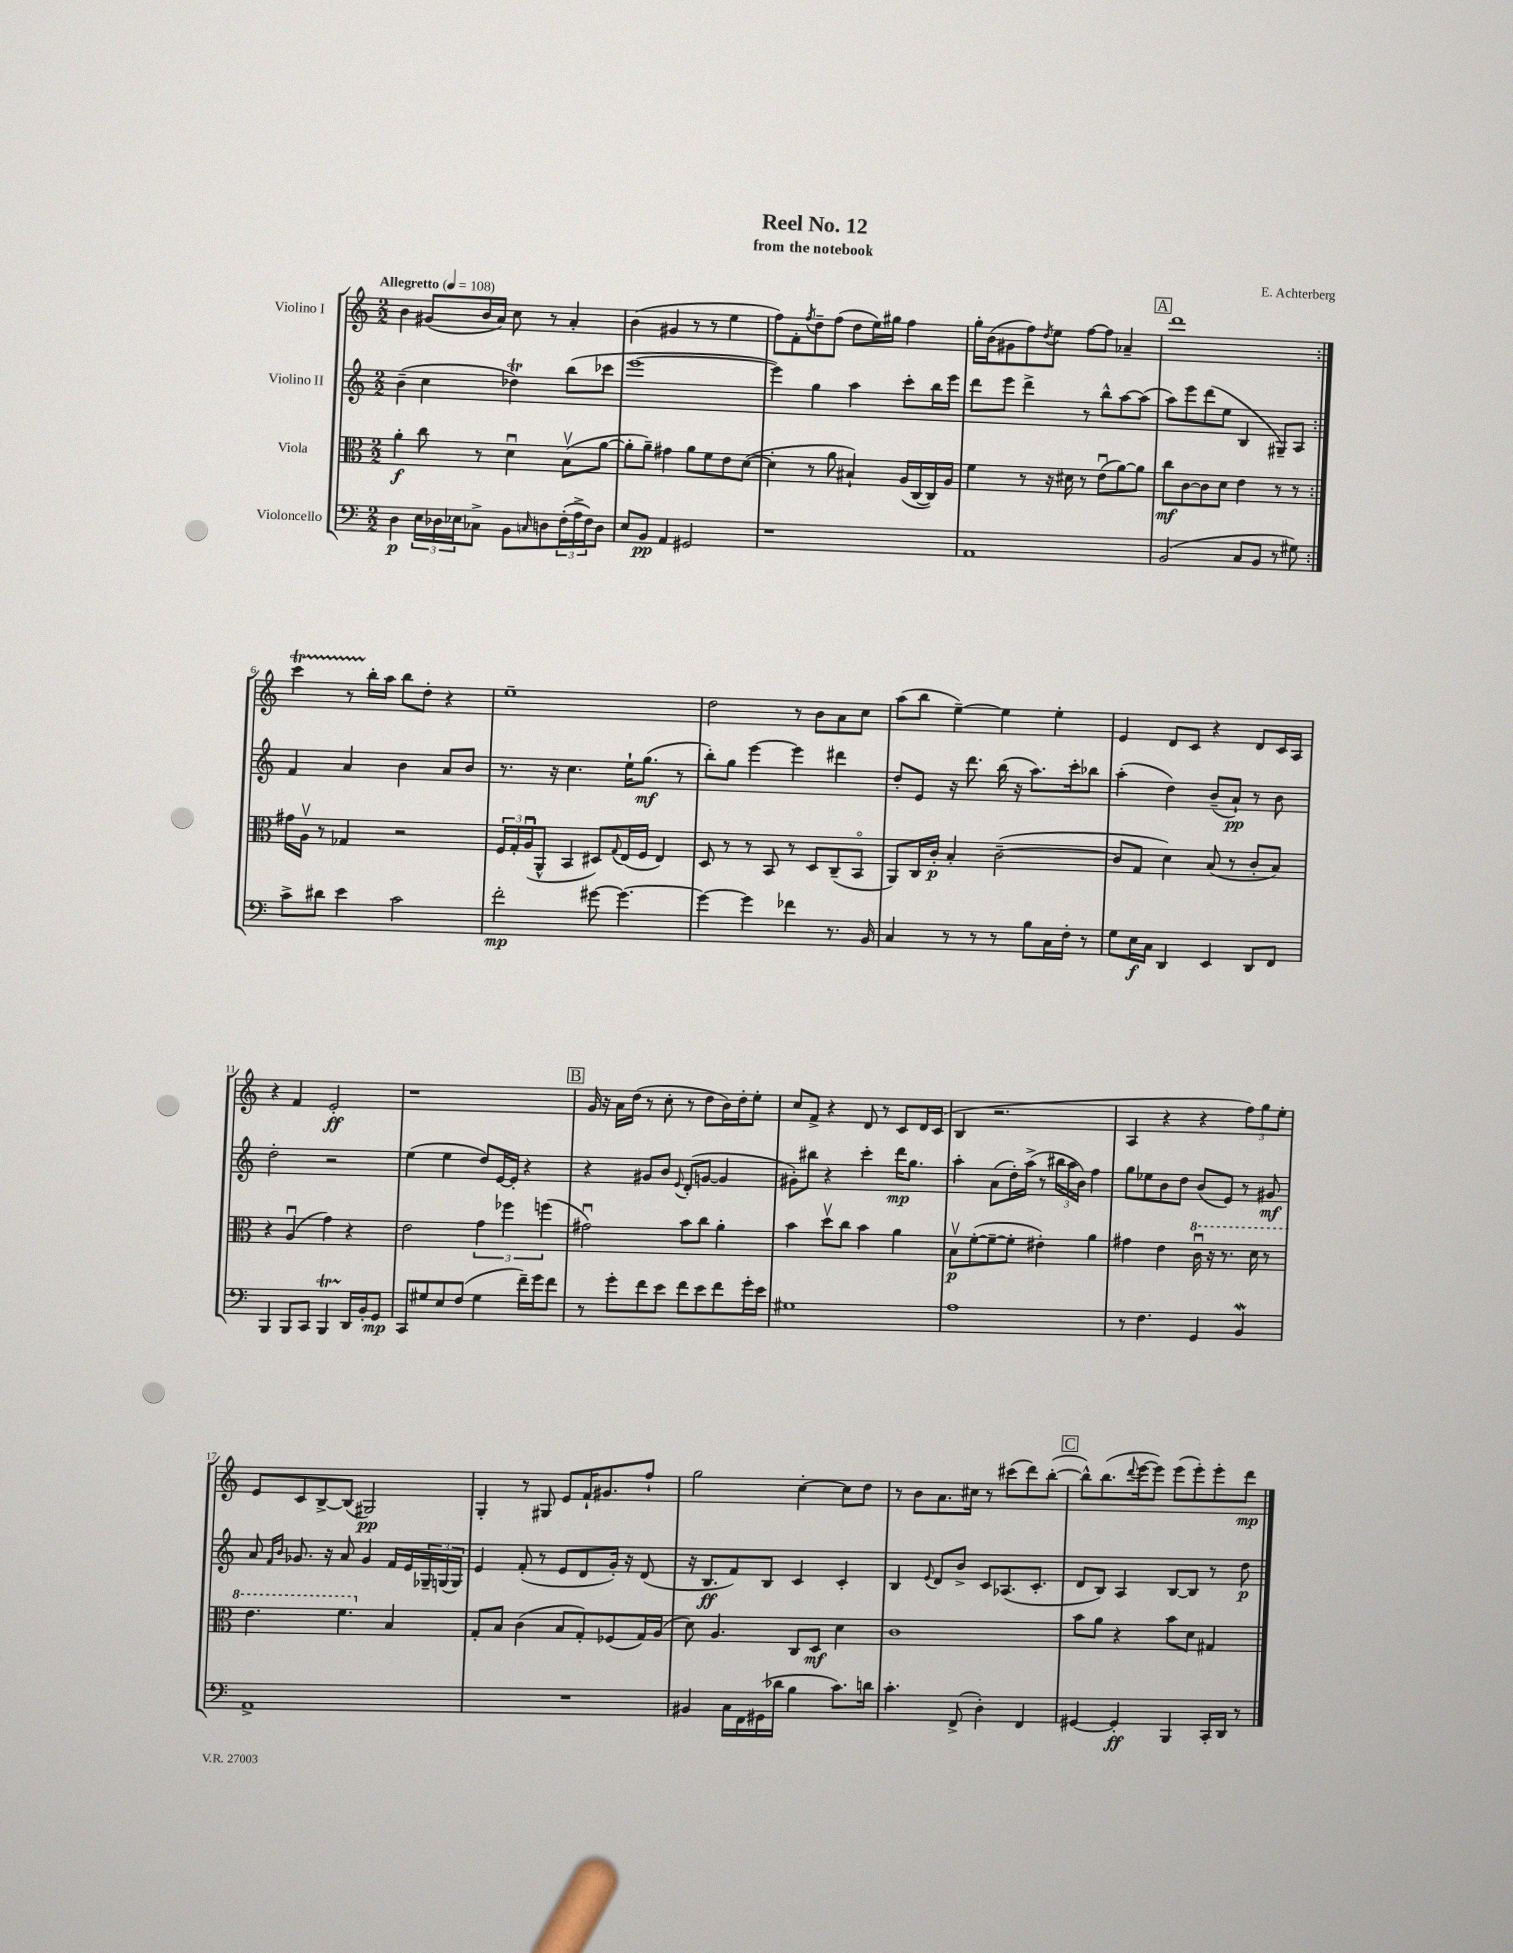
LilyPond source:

\header { title = "Reel No. 12" composer = "E. Achterberg" subtitle = "from the notebook" }
<<
\new StaffGroup <<
\new Staff = "s0" \with { instrumentName = "Violino I" } {
    \clef treble \key c \major \numericTimeSignature \time 2/2 \tempo "Allegretto" 4 = 108
    \repeat volta 2 { b'4 gis'8( b'16 a'16) c''8 r8 a'4-. |
    b'4( gis'4 r8 r8 e''4 |
    f''8) f'8-. \acciaccatura { f''8 } d''8-- f''8( d''8 e''16) gis''16 f''4 |
    g''16-. b'16( gis'8 f''8) \acciaccatura { d''8 } e''8 f''8~ f''8 aes'4-- |
    \mark \markup { \box "A" } d'''1 | }
    c'''4\startTrillSpan r8 b''16-.\stopTrillSpan a''16 b''8 d''8-. r4 |
    e''1-- |
    d''2 r8 b'8 a'8 c''8 |
    a''8( b''8 e''4~--) e''4 e''4-. |
    e'4 d'8 c'8 r4 d'8 c'16 a16 |
    r4 f'4 e'2-.\ff |
    r1 |
    \mark \markup { \box "B" } g'16 r16 a'16 d''16( r8 c''8-. r8 d''8 b'16) d''16-. e''8-. |
    c''8 f'8-> r4 d'8 r8 c'8 d'16 c'16( |
    b4 r2. |
    a4 r4 r4 \tuplet 3/2 { f''8) g''8 e''8-. } |
    e'8 c'8 b8~-> b8( gis2\pp) |
    g4-. r8 gis8 e'8 f'16-! gis'8. f''8-! |
    g''2 c''4~-. c''8 d''8 |
    r8 b'8 a'8. cis''16 r8 cis'''8( d'''8) b''8~-.( |
    \mark \markup { \box "C" } b''8-^) b''8.( \appoggiatura { d'''8 } e'''16~ e'''8) e'''8( e'''8-.) e'''8-. d'''8\mp \bar "|." |
}
\new Staff = "s1" \with { instrumentName = "Violino II" } {
    \clef treble \key c \major \numericTimeSignature \time 2/2
    \repeat volta 2 { b'4--( c''4 des''4\trill) b''8( ces'''8 |
    e'''1~ |
    e'''4) g''4 a''4 c'''8-. b''16 e'''16 |
    d'''8 e'''8 d'''4-> r8 b''8-^ a''8~ a''8( |
    \mark \markup { \box "A" } a''8) e'''8 d'''8( e''8 b4 gis8--) a8 | }
    f'4 a'4 b'4 a'8 b'8 |
    r8. r16 c''4. e''16-! g''8.\mf( r8 |
    b''8-.) g''8 e'''4~ e'''4 dis'''4 |
    d''8-. e'8 r16 d'''8. b''16( r16 a''8.) c'''16-. bes''8 |
    a''4-.( d''4) b'8--( a'8-!\pp) r8 b'8 |
    d''2-. r2 |
    e''4( e''4 d''8) e'16~ e'16-. r4 |
    \mark \markup { \box "B" } r4 gis'8 b'8 \appoggiatura { e'8 } d'8-.( g'8~ g'4 |
    gis'8-.) bis''8 r4 c'''4-. d'''16\mp g''8. |
    a''4-. a'8( d''16-.) a''16->( r8 \tuplet 3/2 { bis''16 a''16 b'16) } f''4 |
    g''8 ees''8 b'8 d''8 b'8( e'8) r8 gis'8\mf |
    a'8 \grace { f'16 b'16 } ges'8. r16 a'8 ges'4 f'16 e'16 \tuplet 3/2 { ges16-- g16( g16) } |
    e'4 f'8-.( r8 e'8 d'8 g'16-.) r16 d'8( |
    r16 b8.\ff f'8) b8 c'4 c'4-. |
    b4 \appoggiatura { e'8 } d'8 b'8-> c'8 aes8.( c'8.-. |
    \mark \markup { \box "C" } d'8 b8) a4 b8~ b8 r8 d''8\p \bar "|." |
}
\new Staff = "s2" \with { instrumentName = "Viola" } {
    \clef alto \key c \major \numericTimeSignature \time 2/2
    \repeat volta 2 { a'4-.\f c''8 r8 d'4\downbow b8\upbow( a'8~ |
    a'8-. a'8--) gis'4 a'8 f'8 e'8 d'8~( |
    d'4-. r8 a'8 bis4-!) a16( c16~ c16) a16 |
    f'4 r8 r16 dis'16 r8 e'8\downbow( a'8~) a'8 |
    \mark \markup { \box "A" } c''8\mf c'8~ c'8 d'8 e'4 r8 r8 | }
    gis'16 a16\upbow r8 ges4 r2 |
    \tuplet 3/2 { f16 g16-. a16\downbow( } a,8-^ b,4 dis8) \appoggiatura { g8 } e16( f16 e4) |
    d8 r8 r8 b,8 r8 d8 c8--( b,8\flageolet |
    a,8) c16 c'16-.\p b4-. c'2~--( |
    c'8 g8 d'4) b8( r8 c'8-. b8) |
    r4 a4\downbow( g'4) r4 |
    e'2 \tuplet 3/2 { g'4 fes''4 f''4( } |
    \mark \markup { \box "B" } gis'2\downbow) b'8 c''8 a'4-. |
    b'4 d''8\upbow c''8 b'4 a'4 |
    b8\upbow\p f'8~-.( f'8~-- f'8-. eis'4-.) a'4 |
    gis'4 e'4 \ottava #1 c''16\downbow r16 r8. d''16 r8 |
    e''4. f''4. \ottava #0 b4 |
    g8-. b8 c'4( b8 g8-.) fes8( g16) a16( |
    d'8) a4. c8 d8\mf d'4 |
    c'1 |
    \mark \markup { \box "C" } b'8 a'8 r4 b'8 d'8 gis4 \bar "|." |
}
\new Staff = "s3" \with { instrumentName = "Violoncello" } {
    \clef bass \key c \major \numericTimeSignature \time 2/2
    \repeat volta 2 { d4\p \tuplet 3/2 { e16 des16 ees16 } ces8-> b,8 \grace { c16 } d8 \tuplet 3/2 { f16-.( a16-> f16) } d8 |
    e8 b,8\pp a,4 gis,2 |
    r1 |
    a,1 |
    \mark \markup { \box "A" } b,2( c8 b,8 r8 gis8) | }
    c'8-> dis'8 e'4 c'2 |
    f'2-.\mp gis'8~ gis'4.~ |
    gis'4~ gis'4 fes'4 r8. b,16 |
    c4 r8 r8 r8 b8 c16 f16-. r8 |
    g8 e16\f c16 d,4 e,4 d,8 f,8 |
    b,,4 b,,8 c,8 b,,4\startTrillSpan d,16\stopTrillSpan b,16-. g,8\mp |
    c,8 gis8 e8 f8( gis4 f'16--) g'16 f'8 |
    \mark \markup { \box "B" } r8 g'8-. f'8 e'8 f'8 e'8 f'8 g'16-. e'16 |
    gis1 |
    a1 |
    r8 f4. g,4 b,4\mordent |
    a,1-> |
    R1 |
    bis,4 c16 f,16 gis,16( des'16 b4 c'8.) d'16 |
    c'4.-. f,8->( d4-.) f,4 |
    \mark \markup { \box "C" } gis,4~ gis,4-.\ff b,,4 c,16-. d,16 r8 \bar "|." |
}
>>
>>
